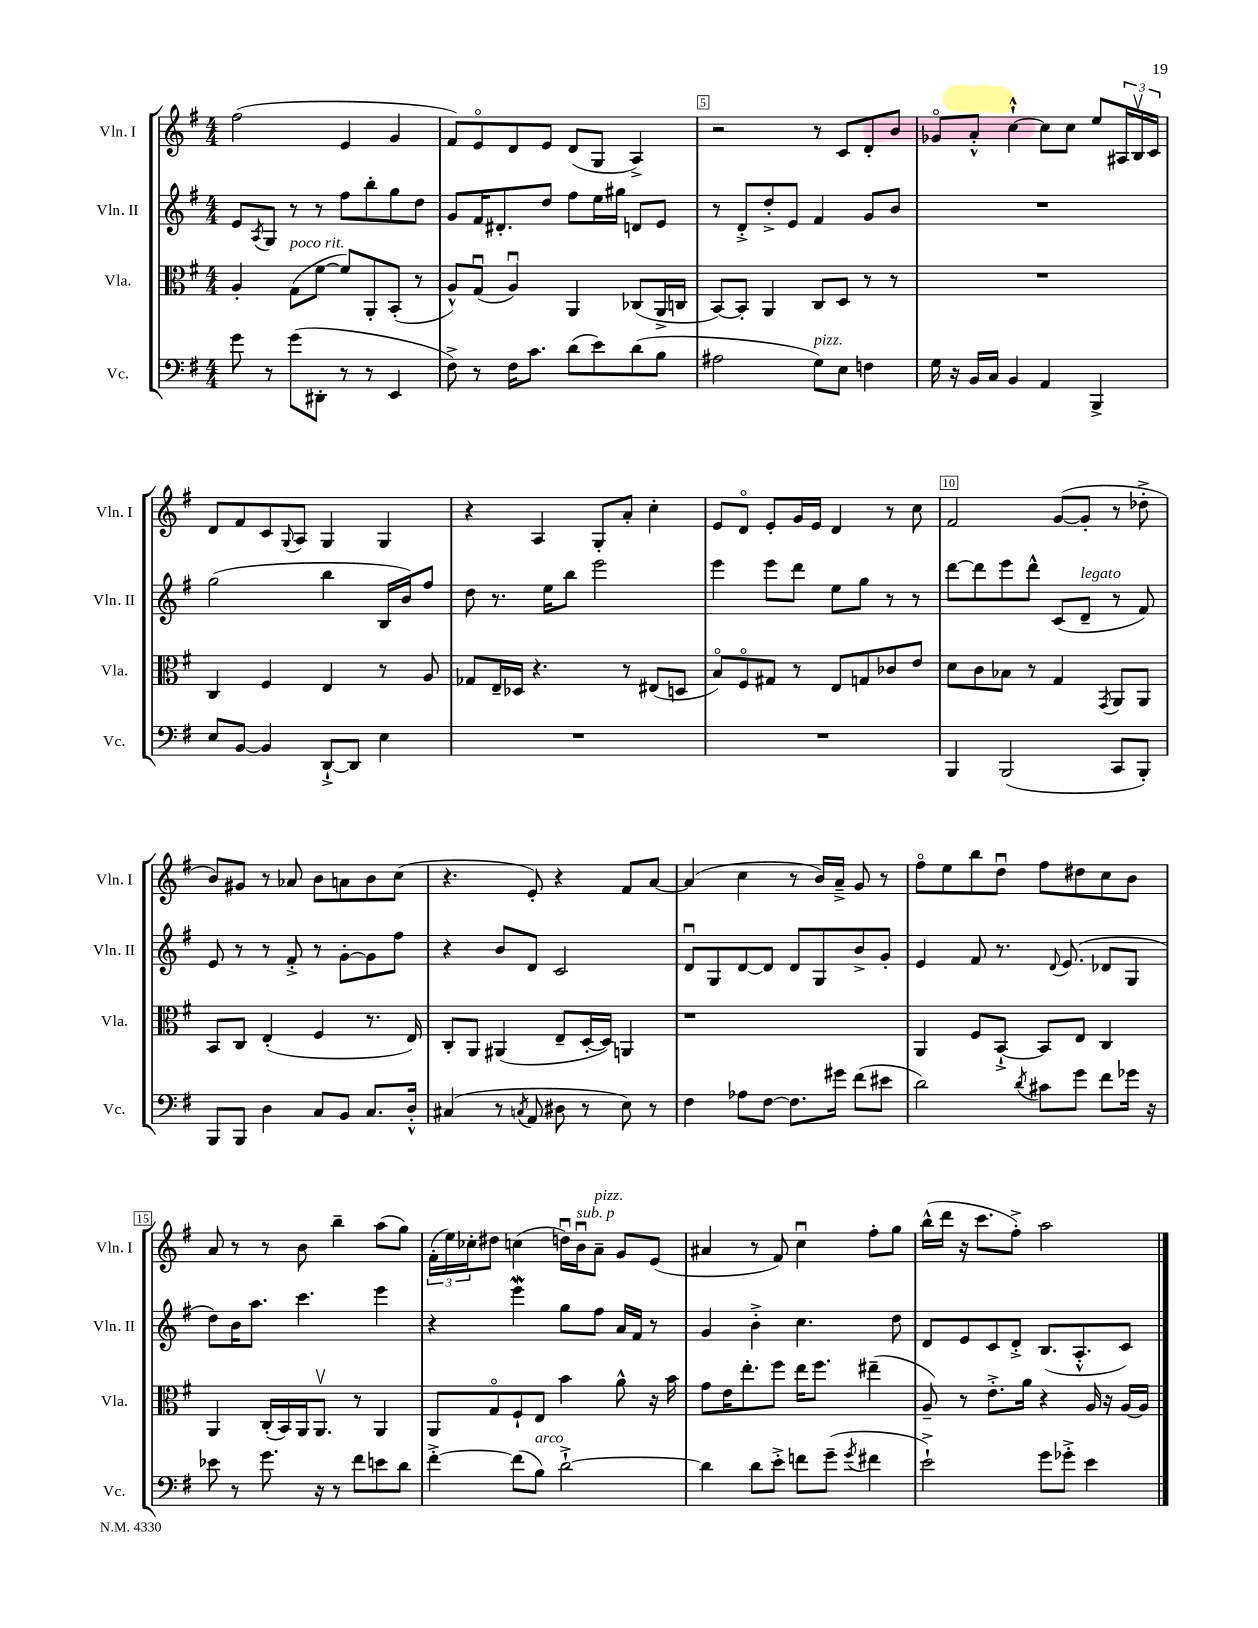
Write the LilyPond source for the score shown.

<<
\new StaffGroup <<
\new Staff = "s0" \with { instrumentName = "Vln. I" shortInstrumentName = "Vln. I" } {
    \clef treble \key g \major \numericTimeSignature \time 4/4
    fis''2( e'4 g'4 |
    fis'8) e'8\flageolet d'8 e'8 d'8( g8 a4->) |
    r2 r8 c'8 d'8-. b'8 |
    ges'8\flageolet a'8-.-^ c''4~-!-^ c''8 c''8 e''8 \tuplet 3/2 { ais16 b16\upbow c'16 } |
    d'8 fis'8 c'8 \appoggiatura { g8 } a8 g4 g4 |
    r4 a4 g8-. a'8-. c''4-. |
    e'8 d'8\flageolet e'8-. g'16 e'16 d'4 r8 c''8 |
    fis'2 g'8~( g'8-. r8 des''8-.-> |
    b'8) gis'8 r8 aes'8 b'8 a'8 b'8 c''8( |
    r4. e'8-.) r4 fis'8 a'8~ |
    a'4( c''4 r8 b'16) a'16---> g'8 r8 |
    fis''8\flageolet e''8 b''8 d''8\downbow fis''8 dis''8 c''8 b'8 |
    a'8 r8 r8 b'8 b''4-- a''8( g''8) |
    \tuplet 3/2 { fis'16-.( e''16) ces''16-. } dis''8 c''4( d''16\downbow) b'16\downbow^\markup { \italic "sub. p" } a'8--^\markup { \italic "pizz." } g'8 e'8( |
    ais'4 r8 fis'8) c''4\downbow fis''8-. g''8 |
    b''16-^( d'''16 r16 c'''8. fis''8-.->) a''2 \bar "|." |
}
\new Staff = "s1" \with { instrumentName = "Vln. II" shortInstrumentName = "Vln. II" } {
    \clef treble \key g \major \numericTimeSignature \time 4/4
    e'8 \acciaccatura { a8 } g8 r8 r8 fis''8 b''8-. g''8 d''8 |
    g'8 fis'16 dis'8.-. d''8 fis''8 e''16 gis''16 d'8 e'8 |
    r8 d'8-.-> d''8-.-> e'8 fis'4 g'8 b'8 |
    R1 |
    g''2( b''4 b16 b'16) fis''8 |
    d''8 r8. e''16 b''8 e'''2 |
    e'''4 e'''8 d'''8 e''8 g''8 r8 r8 |
    d'''8~ d'''8 e'''8 d'''8-^ c'8( d'8--^\markup { \italic "legato" } r8 fis'8) |
    e'8 r8 r8 fis'8-.-> r8 g'8~-. g'8 fis''8 |
    r4 b'8 d'8 c'2 |
    d'8\downbow g8 d'8~ d'8 d'8 g8 b'8-> g'8-. |
    e'4 fis'8 r8. \appoggiatura { d'8 } e'8.( des'8 g8 |
    d''8) b'16 a''8. c'''4. e'''4 |
    r4 e'''4\mordent g''8 fis''8 a'16 fis'16 r8 |
    g'4 b'4-.-> c''4. d''8 |
    d'8 e'8 c'8 d'8-.-> b8.( a8.-.-^ c'8) \bar "|." |
}
\new Staff = "s2" \with { instrumentName = "Vla." shortInstrumentName = "Vla." } {
    \clef alto \key g \major \numericTimeSignature \time 4/4
    a4-. g8^\markup { \italic "poco rit." }( fis'8~ fis'8) a,8-. b,8-.( r8 |
    a8-^) g8\downbow( a4\downbow) a,4 ces8( a,16-> c16 |
    b,8~) b,8-. a,4 c8 d8 r8 r8 |
    R1 |
    c4 fis4 e4 r8 a8 |
    ges8 e16-- des16 r4. r8 eis8( d8 |
    b8\flageolet) fis8\flageolet gis8 r8 e8 g8 ces'8 e'8 |
    d'8 c'8 bes8 r8 g4 \acciaccatura { g,8 } a,8 a,8 |
    b,8 c8 e4-.( fis4 r8. e16) |
    c8-. a,8 ais,4( e8-- d16~-. d16) a,4 |
    r1 |
    a,4 fis8 b,8~-!-> b,8 e8 c4 |
    a,4 c16-.( b,16) a,16 a,8.\upbow r8 a,4 |
    a,8 g8\flageolet fis8-! e8 b'4 a'8-^ r16 b'16 |
    g'8 e'16 e''8.-. fis''8 e''16 fis''8. eis''4--( |
    a8--) r8 e'8.-.-> a'16 r4 a16 r16 a16~ a16 \bar "|." |
}
\new Staff = "s3" \with { instrumentName = "Vc." shortInstrumentName = "Vc." } {
    \clef bass \key g \major \numericTimeSignature \time 4/4
    g'8 r8 g'8( dis,8-. r8 r8 e,4 |
    fis8->) r8 fis16 c'8. d'8( e'8) d'8( b8 |
    ais2 g8^\markup { \italic "pizz." }) e8 f4 |
    g16 r16 b,16 c16 b,4 a,4 b,,4-> |
    e8 b,8~ b,4 d,8~-!-> d,8 e4 |
    R1 |
    R1 |
    b,,4 b,,2( c,8 b,,8-.) |
    b,,8 b,,8 d4 c8 b,8 c8. d16-.-^ |
    cis4( r8 \acciaccatura { c8 } a,8 dis8 r8 e8) r8 |
    fis4 aes8 fis8~ fis8. gis'16 fis'8( eis'8 |
    d'2) \acciaccatura { d'8 } cis'8 g'8 fis'8 ges'16 r16 |
    ees'8 r8 g'8. r16 r8 fis'8 e'8 d'8 |
    fis'4~-.-> fis'8( b8^\markup { \italic "arco" }) d'2~-!-> |
    d'4 d'8 e'8-.-> f'8 g'8--( \acciaccatura { g'8 } fis'4 |
    e'2-!->) g'8 ges'8-.-> e'4 \bar "|." |
}
>>
>>
\layout { \context { \Score currentBarNumber = #3 \override BarNumber.break-visibility = ##(#f #t #t) barNumberVisibility = #(every-nth-bar-number-visible 5) \override BarNumber.stencil = #(make-stencil-boxer 0.1 0.3 ly:text-interface::print) } }
